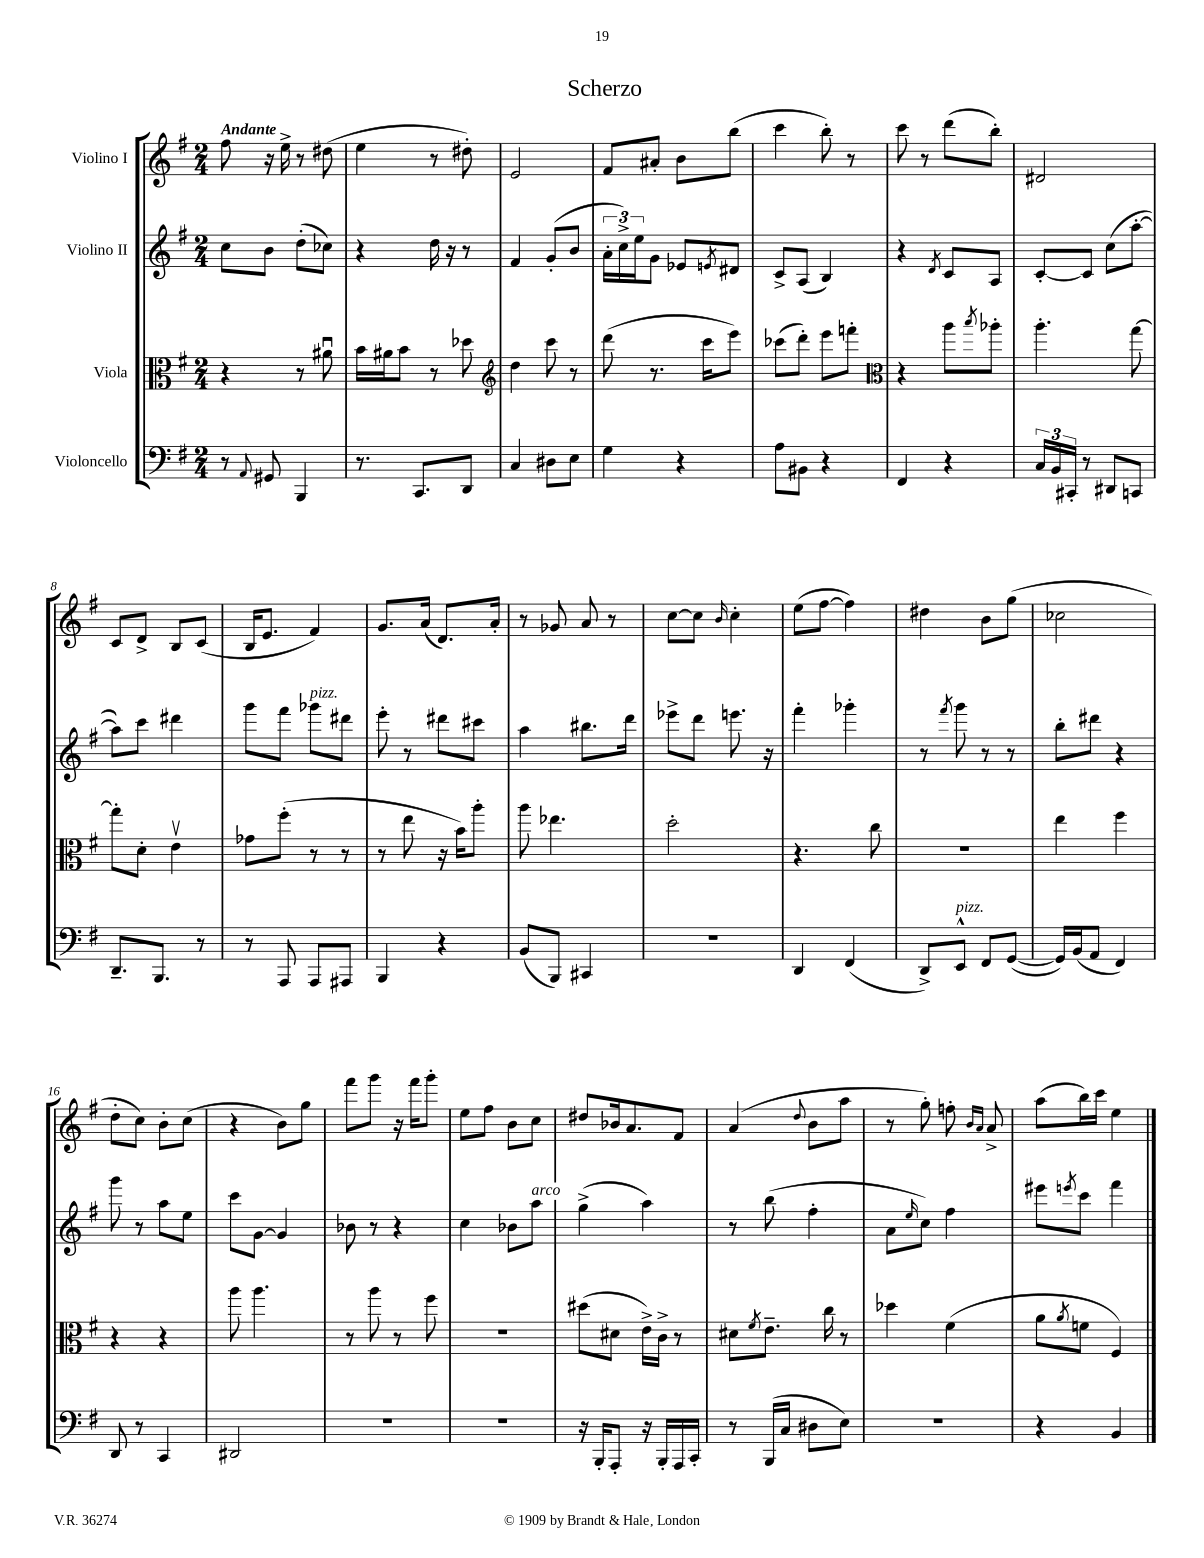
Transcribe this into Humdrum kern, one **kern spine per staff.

**kern	**kern	**kern	**kern
*staff4	*staff3	*staff2	*staff1
*clefF4	*clefC3	*clefG2	*clefG2
*k[f#]	*k[f#]	*k[f#]	*k[f#]
*M2/4	*M2/4	*M2/4	*M2/4
8r	4r	8cc\L	8ff#\
8qqAA/	.	.	.
8GG#/	.	8b\J	16r
.	.	.	16ee^\
4BBB/	8r	(8dd'\L	8r
.	8a#u\	8cc-\J)	(8dd#\
=	=	=	=
8.r	16b\LL	4r	4ee\
.	16a#\J	.	.
.	8b\J	.	.
8.CC/L	.	.	.
.	8r	16dd\	8r
.	.	16r	.
8DD/J	8dd-\	8r	8dd#'\)
=	=	=	=
*	*clefG2	*	*
4C/	4dd\	4f#/	2e/
8D#\L	8ccc\	(8g'/L	.
8E\J	8r	8b/J	.
=	=	=	=
4G\	(8ddd\	24a'\LL	8f#/L
.	.	24cc^\)	.
.	.	24ee\J	.
.	8.r	8g\J	8a#'/J
4r	.	8e-/L	8b\L
.	16ccc\LK	.	.
.	.	8qe/	.
.	8eee\J)	8d#/J	(8bb\J
=	=	=	=
8A\L	(8ccc-\L	8c^/L	4ccc\
8BB#\J	8ddd'\J)	(8A/J	.
4r	8eee\L	4B/)	8bb'\)
.	8fff'\J	.	8r
=	=	=	=
*	*clefC3	*	*
4FF#/	4r	4r	8ccc\
.	.	.	8r
.	.	8qd/	.
4r	8aa\L	8c/L	(8ddd\L
.	8qbb/	.	.
.	8aa-'\J	8A/J	8bb'\J)
=	=	=	=
24C/LL	4.aa'\	[8c'/L	2d#/
24BB/	.	.	.
24CC#'/JJ	.	.	.
8r	.	8c/]J	.
8DD#/L	.	(8cc\L	.
8CC/J	[8gg\	[8aa'\J	.
=	=	=	=
8.DD~/L	8gg'\]L	8aa\]L)	8c/L
.	8d'\J	8ccc\J	8d^/J
8.BBB/J	.	.	.
.	4ev\	4ddd#\	8B/L
8r	.	.	(8c/J
=	=	=	=
8r	8g-\L	8ggg\L	16B/LK
.	.	.	8.e/J
8AAA/	(8ff#'\J	8fff#\J	.
8AAA/L	8r	8ggg-\L	4f#/)
8AAA#/J	8r	8ddd#\J	.
=	=	=	=
4BBB/	8r	8eee'\	8.g/L
.	8ee\	8r	.
.	.	.	(16a/Jk
4r	16r	8ddd#\L	8.d/L)
.	16b\LK)	.	.
.	8aa'\J	8ccc#\J	.
.	.	.	16a'/Jk
=	=	=	=
(8BB/L	8aa\	4aa\	8r
8BBB/J)	4.ee-\	.	8g-/
4CC#/	.	8.bb#\L	8a/
.	.	.	8r
.	.	16ddd\Jk	.
=	=	=	=
2r	2dd'\	8eee-^\L	[8cc\L
.	.	8ddd\J	8cc\]J
.	.	.	16qqb/
.	.	8.eee\	4cc'\
.	.	16r	.
=	=	=	=
4DD/	4.r	4fff#'\	(8ee\L
.	.	.	[8ff#\J
(4FF#/	.	4ggg-'\	4ff#\])
.	8cc\	.	.
=	=	=	=
8DD^/L)	2r	8r	4dd#\
.	.	8qfff#/	.
8EE^^/J	.	8ggg\	.
8FF#/L	.	8r	8b\L
([8GG/J	.	8r	(8gg\J
=	=	=	=
16GG/]LL)	4ee\	8bb'\L	2cc-\
(16BB/J	.	.	.
8AA/J	.	8ddd#\J	.
4FF#/)	4ff#\	4r	.
=	=	=	=
8DD/	4r	8ggg\	8dd'\L
8r	.	8r	8cc\J)
4CC/	4r	8aa\L	8b'\L
.	.	8ee\J	(8cc\J
=	=	=	=
2DD#/	8aa\	8ccc\L	4r
.	4.aa\	[8g\J	.
.	.	4g/]	8b\L)
.	.	.	8gg\J
=	=	=	=
2r	8r	8b-\	8fff#\L
.	8aa\	8r	8ggg\J
.	8r	4r	16r
.	.	.	16fff#\LK
.	8ff#\	.	8ggg'\J
=	=	=	=
2r	2r	4cc\	8ee\L
.	.	.	8ff#\J
.	.	8b-\L	8b\L
.	.	8aa\J	8cc\J
=	=	=	=
16r	(8dd#\L	(4gg^\	8dd#/L
16BBB'/LK	.	.	.
8AAA'/J	8d#\J	.	16b-/k
.	.	.	8.a/
16r	16e^\LL)	4aa\)	.
16BBB'/LL	16c^\JJ	.	.
16AAA/	8r	.	8f#/J
16CC'/JJ	.	.	.
=	=	=	=
8r	8d#\L	8r	(4a/
.	8qf#/	.	.
(16BBB/LL	8.e~\J	(8bb\	.
16C/JJ	.	.	.
.	.	.	8qqdd/
8D#\L	.	4ff#'\	8b\L
.	16cc\	.	.
8E\J)	8r	.	8aa\J
=	=	=	=
2r	4dd-\	8a\L	8r
.	.	16qqee/	.
.	.	8cc\J)	8gg'\)
.	(4f#\	4ff#\	8ff'\
.	.	.	16qqb/LL
.	.	.	16qqa/JJ
.	.	.	8a^/
=	=	=	=
4r	8a\L	8eee#\L	(8aa\L
.	8qa/	8qeee/	.
.	8f\J	8ccc\J	16bb\L)
.	.	.	16ccc\JJ
4BB/	4F#/)	4fff#\	4ee\
==	==	==	==
*-	*-	*-	*-
